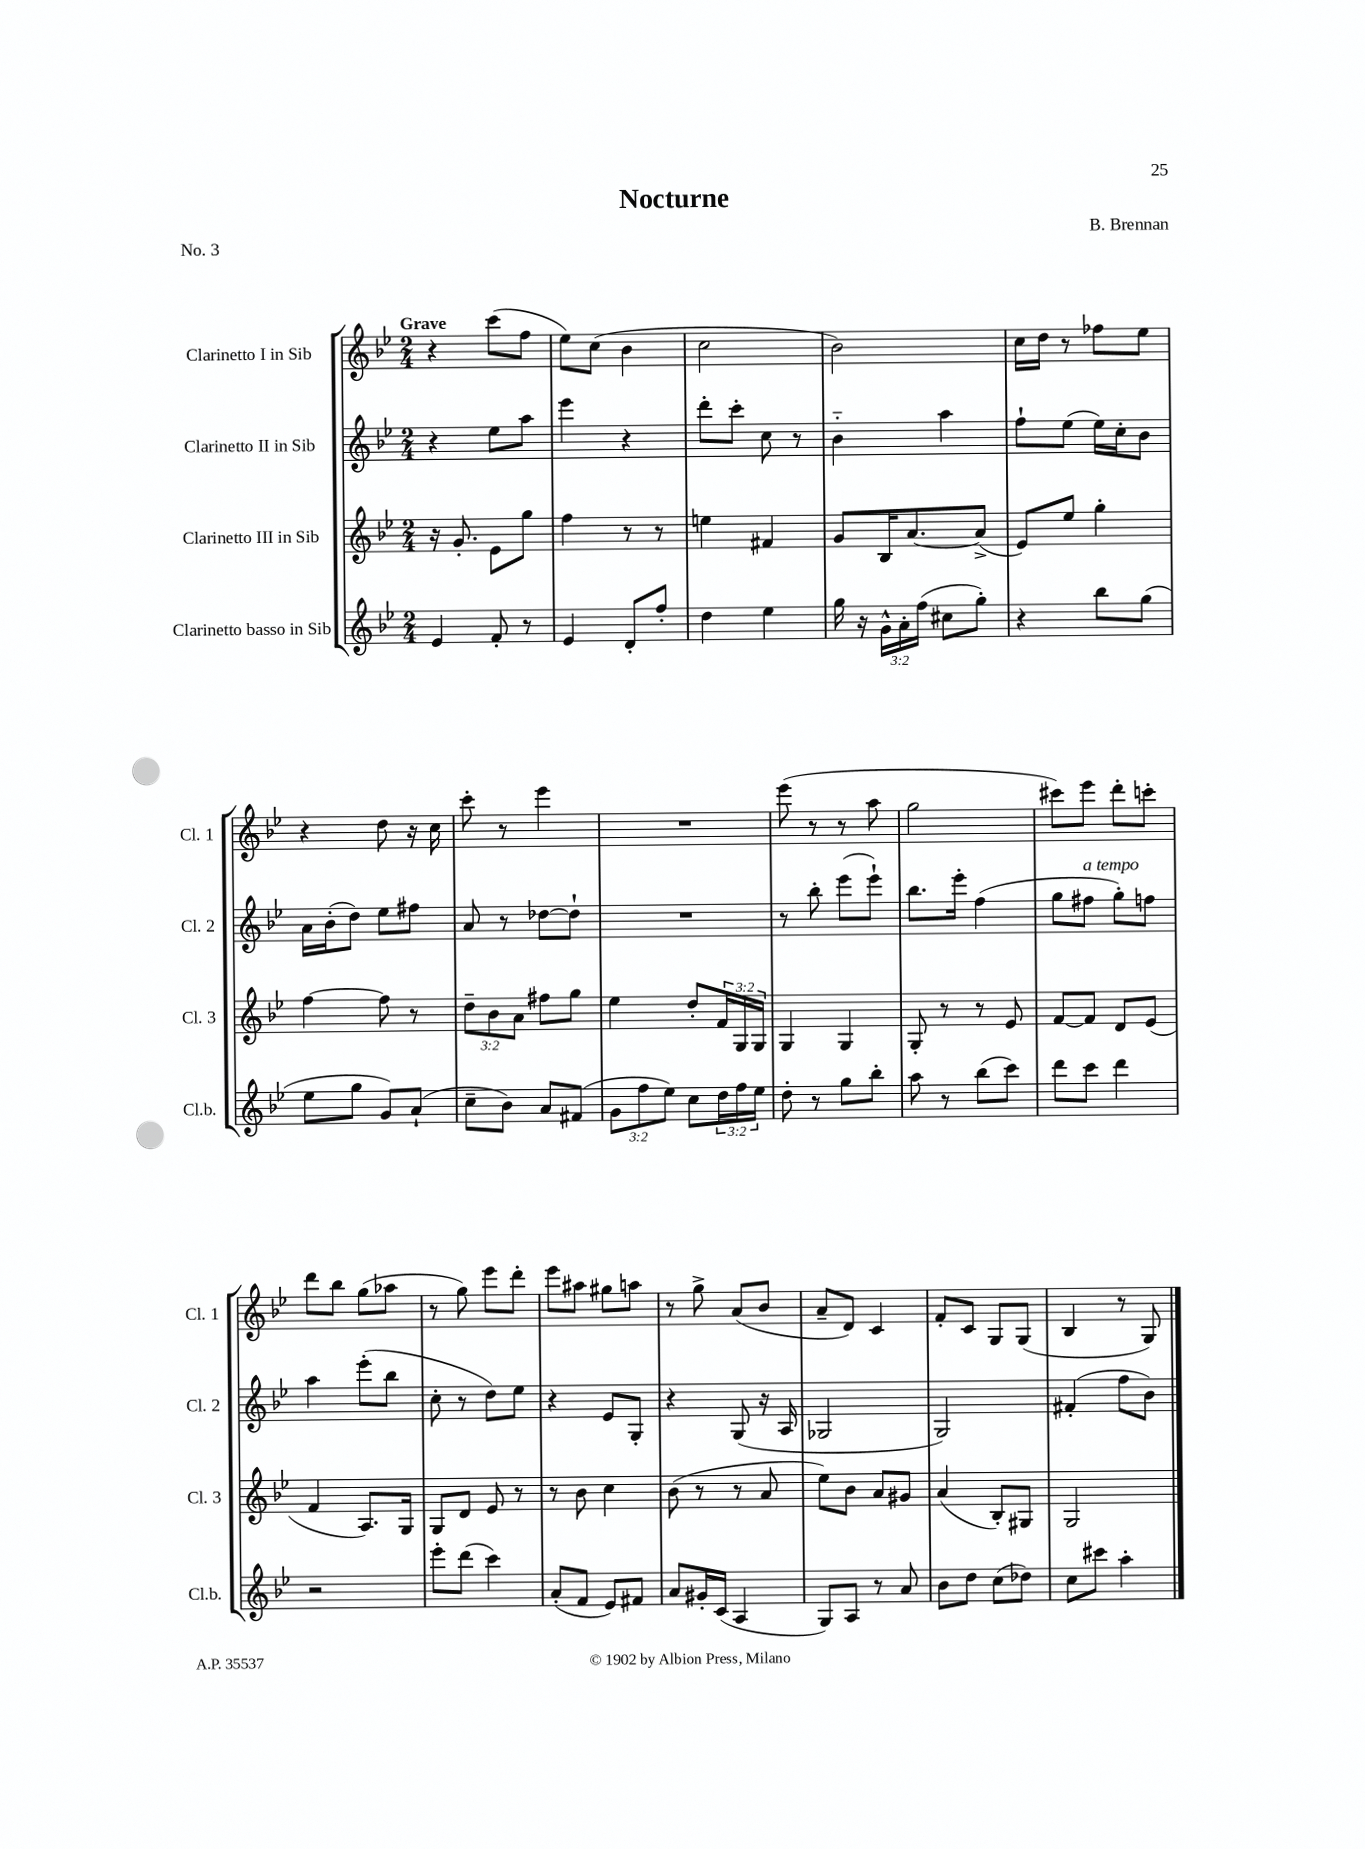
\header { title = "Nocturne" composer = "B. Brennan" piece = "No. 3" }
<<
\new StaffGroup <<
\new Staff = "s0" \with { instrumentName = "Clarinetto I in Sib" shortInstrumentName = "Cl. 1" } {
    \clef treble \key bes \major \numericTimeSignature \time 2/4 \tempo "Grave"
    r4 c'''8( f''8 |
    ees''8) c''8( bes'4 |
    c''2 |
    bes'2) |
    c''16 d''16 r8 fes''8 ees''8 |
    r4 d''8 r16 c''16 |
    c'''8-. r8 ees'''4 |
    R2 |
    ees'''8( r8 r8 a''8 |
    g''2 |
    cis'''8) ees'''8 d'''8-. c'''8-. |
    d'''8 bes''8 g''8( aes''8 |
    r8 g''8) ees'''8 d'''8-. |
    ees'''8 ais''8 gis''8 a''8 |
    r8 g''8-> a'8( bes'8 |
    a'8-- d'8) c'4 |
    f'8-. c'8 g8 g8( |
    bes4 r8 g8) \bar "|." |
}
\new Staff = "s1" \with { instrumentName = "Clarinetto II in Sib" shortInstrumentName = "Cl. 2" } {
    \clef treble \key bes \major \numericTimeSignature \time 2/4
    r4 ees''8 a''8 |
    ees'''4 r4 |
    d'''8-. c'''8-. c''8 r8 |
    bes'4-_ a''4 |
    f''8-! ees''8( ees''16) c''16-. bes'8 |
    a'16 bes'16-.( d''8) ees''8 fis''8 |
    a'8 r8 des''8~ des''8-! |
    R2 |
    r8 bes''8-. ees'''8( ees'''8-!) |
    bes''8. ees'''16-. f''4( |
    g''8 fis''8^\markup { \italic "a tempo" } g''8-.) f''8 |
    a''4 ees'''8-.( bes''8 |
    c''8-. r8 d''8) ees''8 |
    r4 ees'8 g8-. |
    r4 g8( r16 a16 |
    ges2 |
    g2) |
    fis'4-.( f''8 bes'8) \bar "|." |
}
\new Staff = "s2" \with { instrumentName = "Clarinetto III in Sib" shortInstrumentName = "Cl. 3" } {
    \clef treble \key bes \major \numericTimeSignature \time 2/4 \override Staff.TupletNumber.text = #tuplet-number::calc-fraction-text
    r16 g'8.-. ees'8 g''8 |
    f''4 r8 r8 |
    e''4 fis'4 |
    g'8 bes16 a'8.~ a'8->( |
    ees'8) ees''8 g''4-. |
    f''4~ f''8 r8 |
    \tuplet 3/2 { d''8-- bes'8 a'8 } fis''8 g''8 |
    ees''4 d''8-. \tuplet 3/2 { f'16 g16 g16 } |
    g4 g4 |
    g8-. r8 r8 ees'8 |
    f'8~ f'8 d'8 ees'8( |
    f'4 a8.) g16 |
    g8 d'8 ees'8 r8 |
    r8 bes'8 c''4 |
    bes'8( r8 r8 a'8 |
    ees''8) bes'8 a'8 gis'8 |
    a'4( bes8-.) gis8 |
    g2 \bar "|." |
}
\new Staff = "s3" \with { instrumentName = "Clarinetto basso in Sib" shortInstrumentName = "Cl.b." } {
    \clef treble \key bes \major \numericTimeSignature \time 2/4 \override Staff.TupletNumber.text = #tuplet-number::calc-fraction-text
    ees'4 f'8-. r8 |
    ees'4 d'8-. f''8-. |
    d''4 ees''4 |
    g''16 r16 \tuplet 3/2 { g'16-^ a'16-. f''16( } cis''8 g''8-.) |
    r4 bes''8 g''8( |
    ees''8 g''8 g'8) a'8-!( |
    c''8-- bes'8) a'8 fis'8( |
    \tuplet 3/2 { g'8 f''8 ees''8) } c''8 \tuplet 3/2 { d''16 f''16 ees''16 } |
    d''8-. r8 g''8 bes''8-. |
    a''8 r8 bes''8( c'''8) |
    d'''8 c'''8 d'''4 |
    r2 |
    ees'''8-. d'''8( c'''4) |
    a'8-.( f'8 ees'8) fis'8 |
    a'8 gis'16-. c'16( a4 |
    g8) a8 r8 a'8 |
    bes'8 d''8 c''8( des''8) |
    c''8 cis'''8 a''4-. \bar "|." |
}
>>
>>
\layout { \context { \Score \remove "Bar_number_engraver" } }
